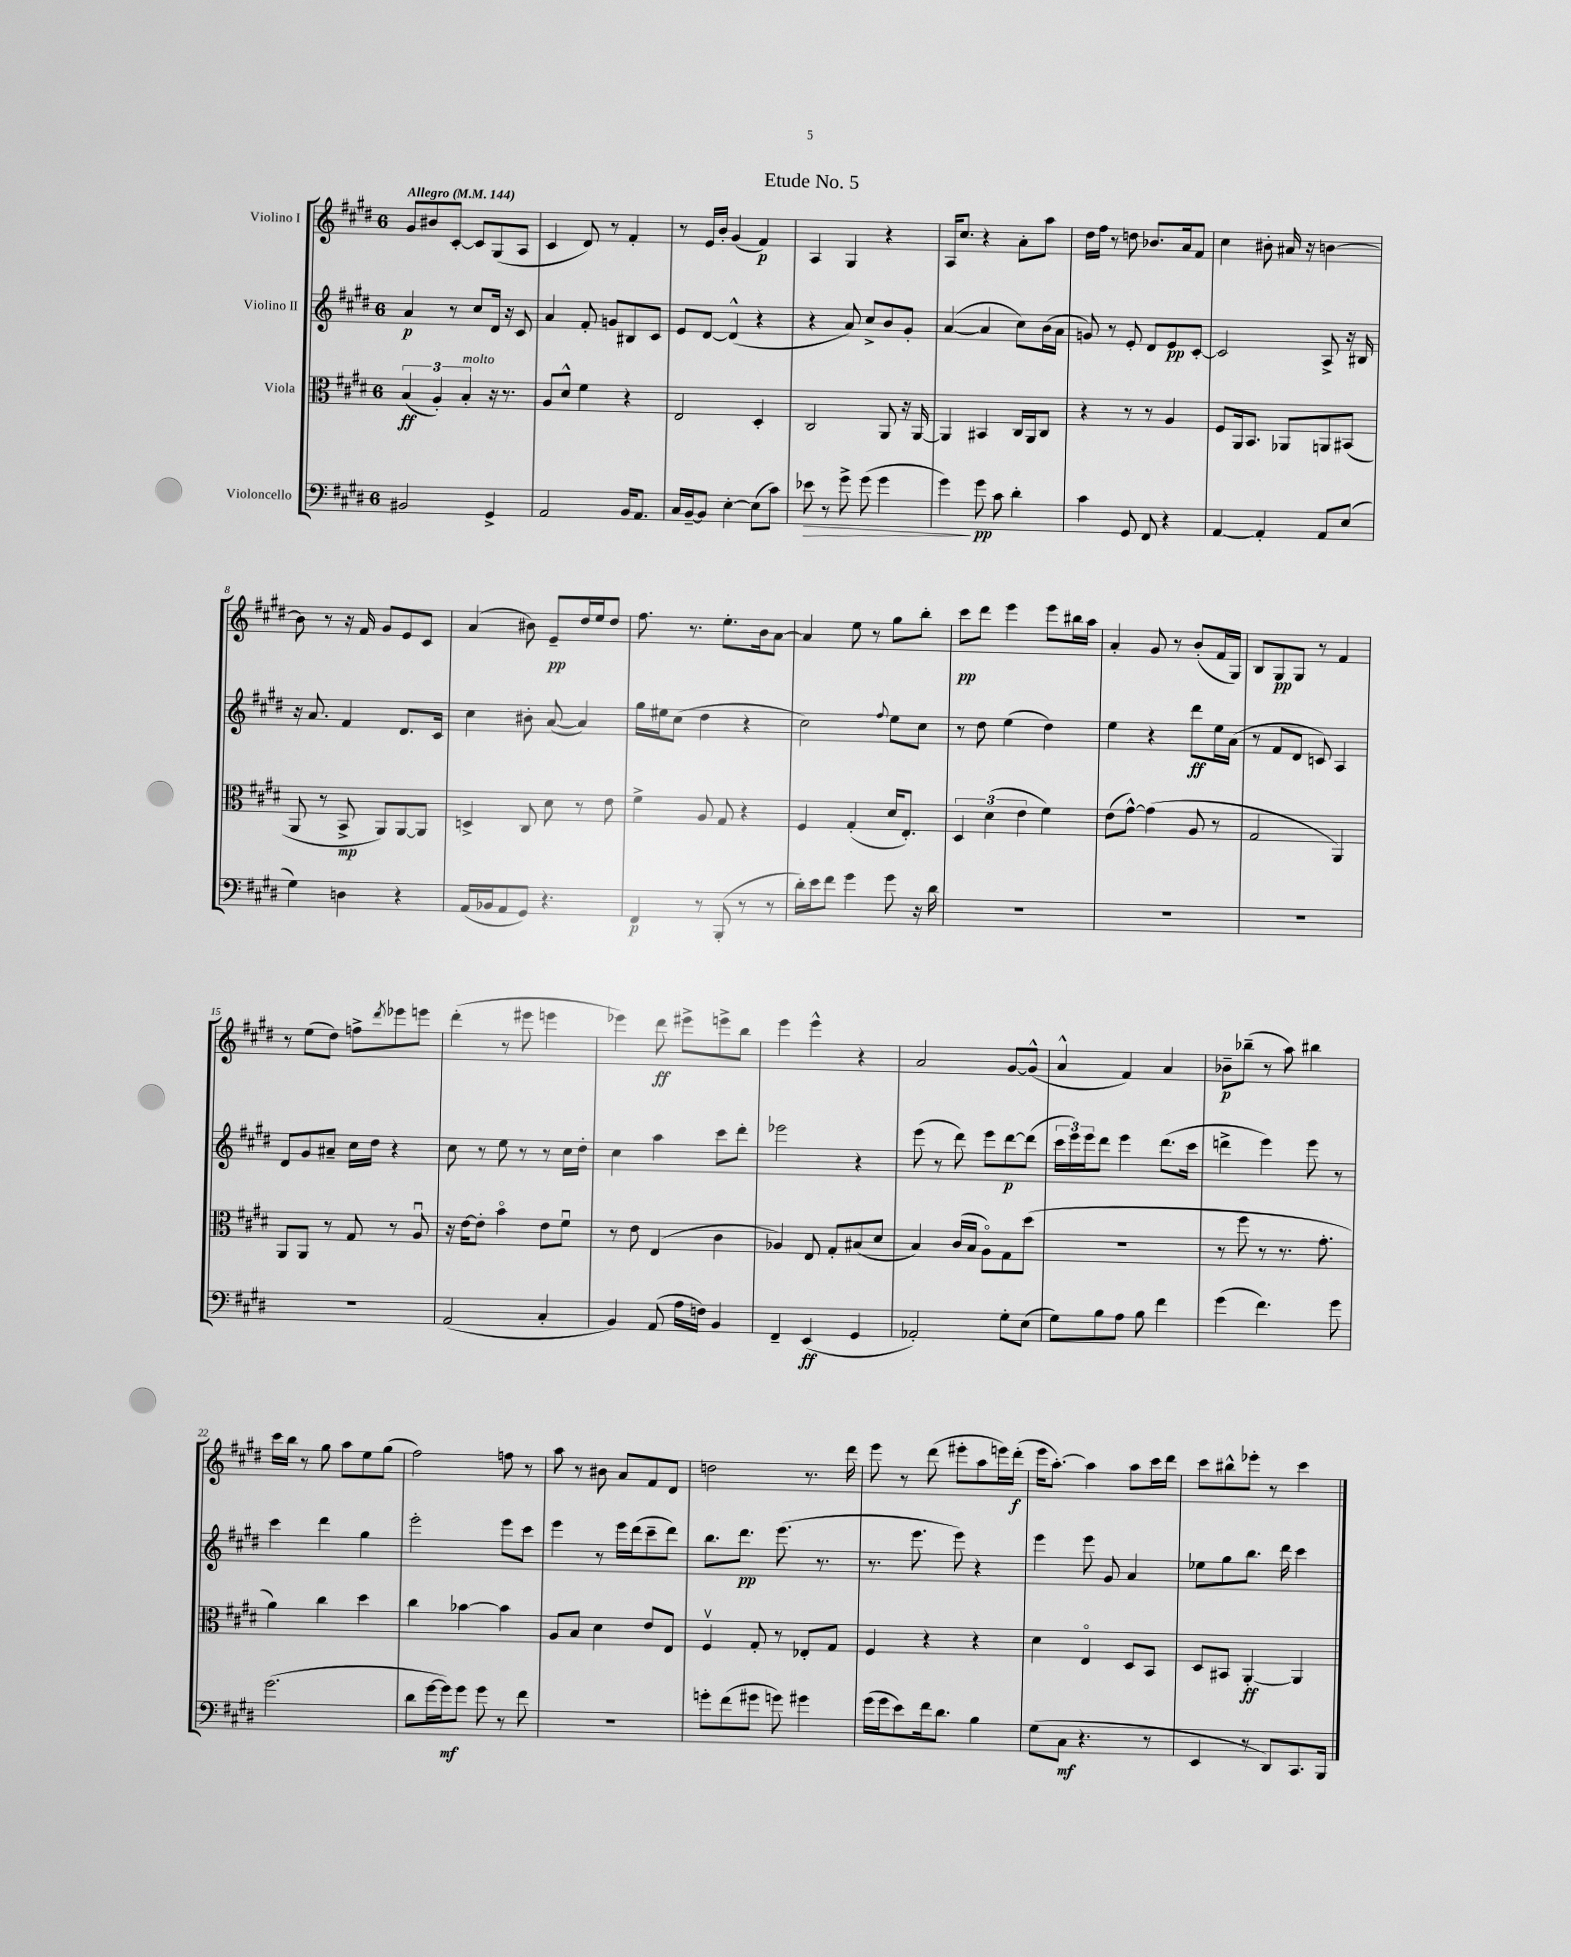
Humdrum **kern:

**kern	**kern	**kern	**kern
*staff4	*staff3	*staff2	*staff1
*clefF4	*clefC3	*clefG2	*clefG2
*k[f#c#g#d#]	*k[f#c#g#d#]	*k[f#c#g#d#]	*k[f#c#g#d#]
*M6/8	*M6/8	*M6/8	*M6/8
*MM144	*MM144	*MM144	*MM144
2BB#/	(6B/	4a/	8g#/L
.	.	.	8b#/
.	6A'/)	.	.
.	.	8r	[8c#'/J
.	6B'/	.	.
.	.	8cc#/L	8c#/]L
4GG#^/	16r	16d#/Jk	(8G#/
.	8.r	16r	.
.	.	8c#/	8A/J
=	=	=	=
2AA/	8A/L	4a/	4c#/
.	8d#^^/J	.	.
.	4f#\	8f#'/	8d#/)
.	.	8g/L	8r
16BB/LK	4r	8B#/	4f#'/
8.AA/J	.	.	.
.	.	8c#/J	.
=	=	=	=
16C#/LL	2E/	8e/L	8r
[16BB~/J	.	.	.
8BB/]J	.	[8d#/J	16e/LL
.	.	.	16b'/JJ
[4E'\	.	(4d#^^/]	(4g#/
(8E\]L	4D#'/	4r	4f#/)
8c#\J)	.	.	.
=	=	=	=
8e-\	2C#/	4r	4A/
8r	.	.	.
8g#^\	.	8a/)	4G#/
(8g#\	.	8cc#^/L	.
4g#\	8AA/	8b/	4r
.	16r	8g#'/J	.
.	[16AA/	.	.
=	=	=	=
4g#\)	4AA/]	([4a/	16A/LK
.	.	.	8.cc#/J
8g#\	4BB#/	4a/]	4r
8c#\	.	.	.
4d#'\	16C#/LL	8cc#\L)	8a'\L
.	16AA/J	.	.
.	8C#/J	(16b\L	8aa\J
.	.	16a\JJ	.
=	=	=	=
4c#\	4r	8g/)	16dd#\LL
.	.	.	16ff#\JJ
.	.	8r	8r
8GG#/	8r	8e'/	8dd\
8FF#/	8r	8d#/L	8.b-/L
4r	4A/	8e/	.
.	.	.	16a/k
.	.	[8c#'/J	8f#/J
=	=	=	=
[4AA/	8F#/L	2c#/]	4cc#\
.	16AA/k	.	.
.	8.BB/J	.	.
4AA'/]	.	.	8b#'\
.	8AA-/L	.	16a#/
.	.	.	16r
8AA/L	8AA/	8A^/	[4b\
(8E/J	(8BB#/J	16r	.
.	.	16B#/	.
=	=	=	=
4G#\)	8AA/	16r	8b\]
.	.	8.a/	.
.	8r	.	8r
4D\	8BB^/	4f#/	16r
.	.	.	16f#/
.	8AA/L)	.	8g#/L
4r	[8AA/	8.d#/L	8e/
.	8AA/]J	.	8c#/J
.	.	16c#/Jk	.
=	=	=	=
(16AA/LL	4D^/	4cc#\	(4a/
16BB-/J	.	.	.
8AA/	.	.	.
8GG#/J)	8C#/	8b#'\	8b#\)
4.r	8d#\	([8a/	8e~/L
.	8r	4a/])	16dd#/L
.	.	.	16ee/J
.	8e\	.	8dd#/J
=	=	=	=
4FF#/	4f#^\	16gg#\LL	8.ff#\
.	.	16ee#\J	.
.	.	(8cc#\J	.
.	.	.	8.r
8r	8A/	4dd#\	.
(8BBB'/	8G#/	.	8.ee'\L
8r	4r	4r	.
.	.	.	16b\k
8r	.	.	[8a\J
=	=	=	=
16d#'\LL)	4F#/	2cc#\)	4a/]
16e\J	.	.	.
8f#\J	.	.	.
4g#\	(4G#'/	.	8ee\
.	.	.	8r
.	.	8qqff#/	.
8g#\	16d#/LK	8ee\L	8gg#\L
.	8.E'/J)	.	.
16r	.	8cc#\J	8bb'\J
16d#\	.	.	.
=	=	=	=
2.r	6D#/	8r	8ccc#\L
.	.	8dd#\	8ddd#\J
.	(6d#\	.	.
.	.	(4ee\	4eee\
.	6e\	.	.
.	4f#\)	4dd#\)	8eee\L
.	.	.	16bb#\L
.	.	.	16aa\JJ
=	=	=	=
2.r	(8e\L	4ee\	4a'/
.	[8g#^^\J)	.	.
.	(4g#\]	4r	8g#/
.	.	.	8r
.	8A/	8ddd#\L	(8b'/L
.	8r	16ee\L	16f#/L
.	.	(16a\JJ	16G#/JJ)
=	=	=	=
2.r	2G#/	8r	8B/L
.	.	8f#/L	8G#/
.	.	8d#/J	8G#/J
.	.	8c/)	8r
.	4AA/)	4A/	4f#/
=	=	=	=
2.r	8AA/L	8d#/L	8r
.	8AA/J	8g#/	(8ee\L
.	8r	8a#~/J	8dd#\J)
.	8G#/	16cc#\LL	8ff^\L
.	.	16dd#\JJ	.
.	.	.	8qddd#/
.	8r	4r	8eee-\
.	8Au/	.	8eee\J
=	=	=	=
(2AA/	16r	8cc#\	(4ddd#'\
.	[16e\LK	.	.
.	8e'\]J	8r	.
.	4bo\	8ee\	8r
.	.	8r	8eee#\
4C#'/	8e\L	8r	4eee\
.	8f#u\J	16cc#\LL	.
.	.	16dd#'\JJ	.
=	=	=	=
4BB/)	8r	4cc#\	4eee-\)
.	8e\	.	.
(8AA/	(4E/	4aa\	8ddd#\
16A\LL	.	.	8eee#^\L
16F\JJ)	.	.	.
4BB/	4c#\	8ccc#\L	8eee^\
.	.	8ddd#'\J	8bb\J
=	=	=	=
4FF#~/	4A-/)	2eee-\	4eee\
(4EE/	8E/	.	4eee^^\
.	8G#'/L	.	.
4GG#/	(8B#/	4r	4r
.	8d#/J	.	.
=	=	=	=
2AA-'/)	4B/)	(8eee\	2a/
.	.	8r	.
.	(16c#/LL	8ddd#\)	.
.	16B/JJ	.	.
.	8Ao\L)	8eee\L	.
8G#'\L	8G#\	[8ddd#\	[8g#/L
(8E\J	(8dd#\J	(8ddd#\]J	(8g#^^/]J
=	=	=	=
8G#\L)	2.r	24ccc#\LL	4a^^/
.	.	24eee\)	.
.	.	24eee\J	.
8B\	.	8ddd#\J	.
8A\J	.	4eee\	4f#/)
8B\	.	.	.
4f#\	.	(8.ddd#\L	4a/
.	.	16ccc#\Jk	.
=	=	=	=
(4g#\	8r	4ddd^\	8b-~\L
.	8ff#\	.	(8bb-~\J
4.f#\)	8r	4eee\)	8r
.	8.r	.	8aa\)
.	.	8eee\	4bb#\
.	8.g#'\	.	.
8g#\	.	8r	.
=	=	=	=
(2.g#\	4a\)	4ccc#\	16ccc#\LL
.	.	.	16bb\JJ
.	.	.	8r
.	4cc#\	4ddd#\	8gg#\
.	.	.	8aa\L
.	4dd#\	4gg#\	8ee\
.	.	.	(8gg#\J
=	=	=	=
8d#\L	4cc#\	2eee'\	2ff#\)
[16g#\L	.	.	.
16g#\]J)	.	.	.
8g#\J	[4b-\	.	.
8g#\	.	.	.
8r	4b-\]	8eee\L	8ff\
8f#\	.	8ccc#\J	8r
=	=	=	=
2.r	8A/L	4eee\	8aa\
.	8B/J	.	8r
.	4d#\	8r	8b#\
.	.	16eee\LL	8a/L
.	.	(16ddd#\J	.
.	8e/L	8ccc#~\	8f#/
.	8E/J	8ddd#\J)	8d#/J
=	=	=	=
8g'\L	4F#v/	8.bb\L	2dd\
(8f#\	.	.	.
.	.	8.ddd#\J	.
8g#\J	8G#'/	.	.
8g\)	8r	(8.eee\	.
4g#\	8E-'/L	.	8.r
.	.	8.r	.
.	8G#/J	.	.
.	.	.	16ddd#\
=	=	=	=
(16g#\LL	4F#/	8.r	8eee\
16g#\J	.	.	.
8e\)	.	.	8r
.	.	8.eee\	.
16f#\k	4r	.	(8ddd#\
8.d#\J	.	.	.
.	.	8eee\)	8eee#'\L
4B\	4r	4r	8aa\
.	.	.	16eee\L)
.	.	.	(16ddd#'\JJ
=	=	=	=
(8G#\L	4d#\	4eee\	16eee\LK
.	.	.	[8.aa'\J)
8C#\J	.	.	.
4.r	4Eo/	8eee\	4aa\]
.	.	8g#/	.
.	8D#/L	4a/	8aa\L
8r	8BB/J	.	16ccc#\L
.	.	.	16ddd#\JJ
=	=	=	=
4EE/	8D#/L	8ee-\L	8ccc#\L
.	8BB#/J	8gg#\	8bb#^^\
8r	[4AA'/	8.bb\J	8eee-'\J
8DD#/L)	.	.	8r
.	.	16ddd#\	.
8.CC#/	4AA/]	4ccc#\	4ccc#\
16BBB/Jk	.	.	.
==	==	==	==
*-	*-	*-	*-
